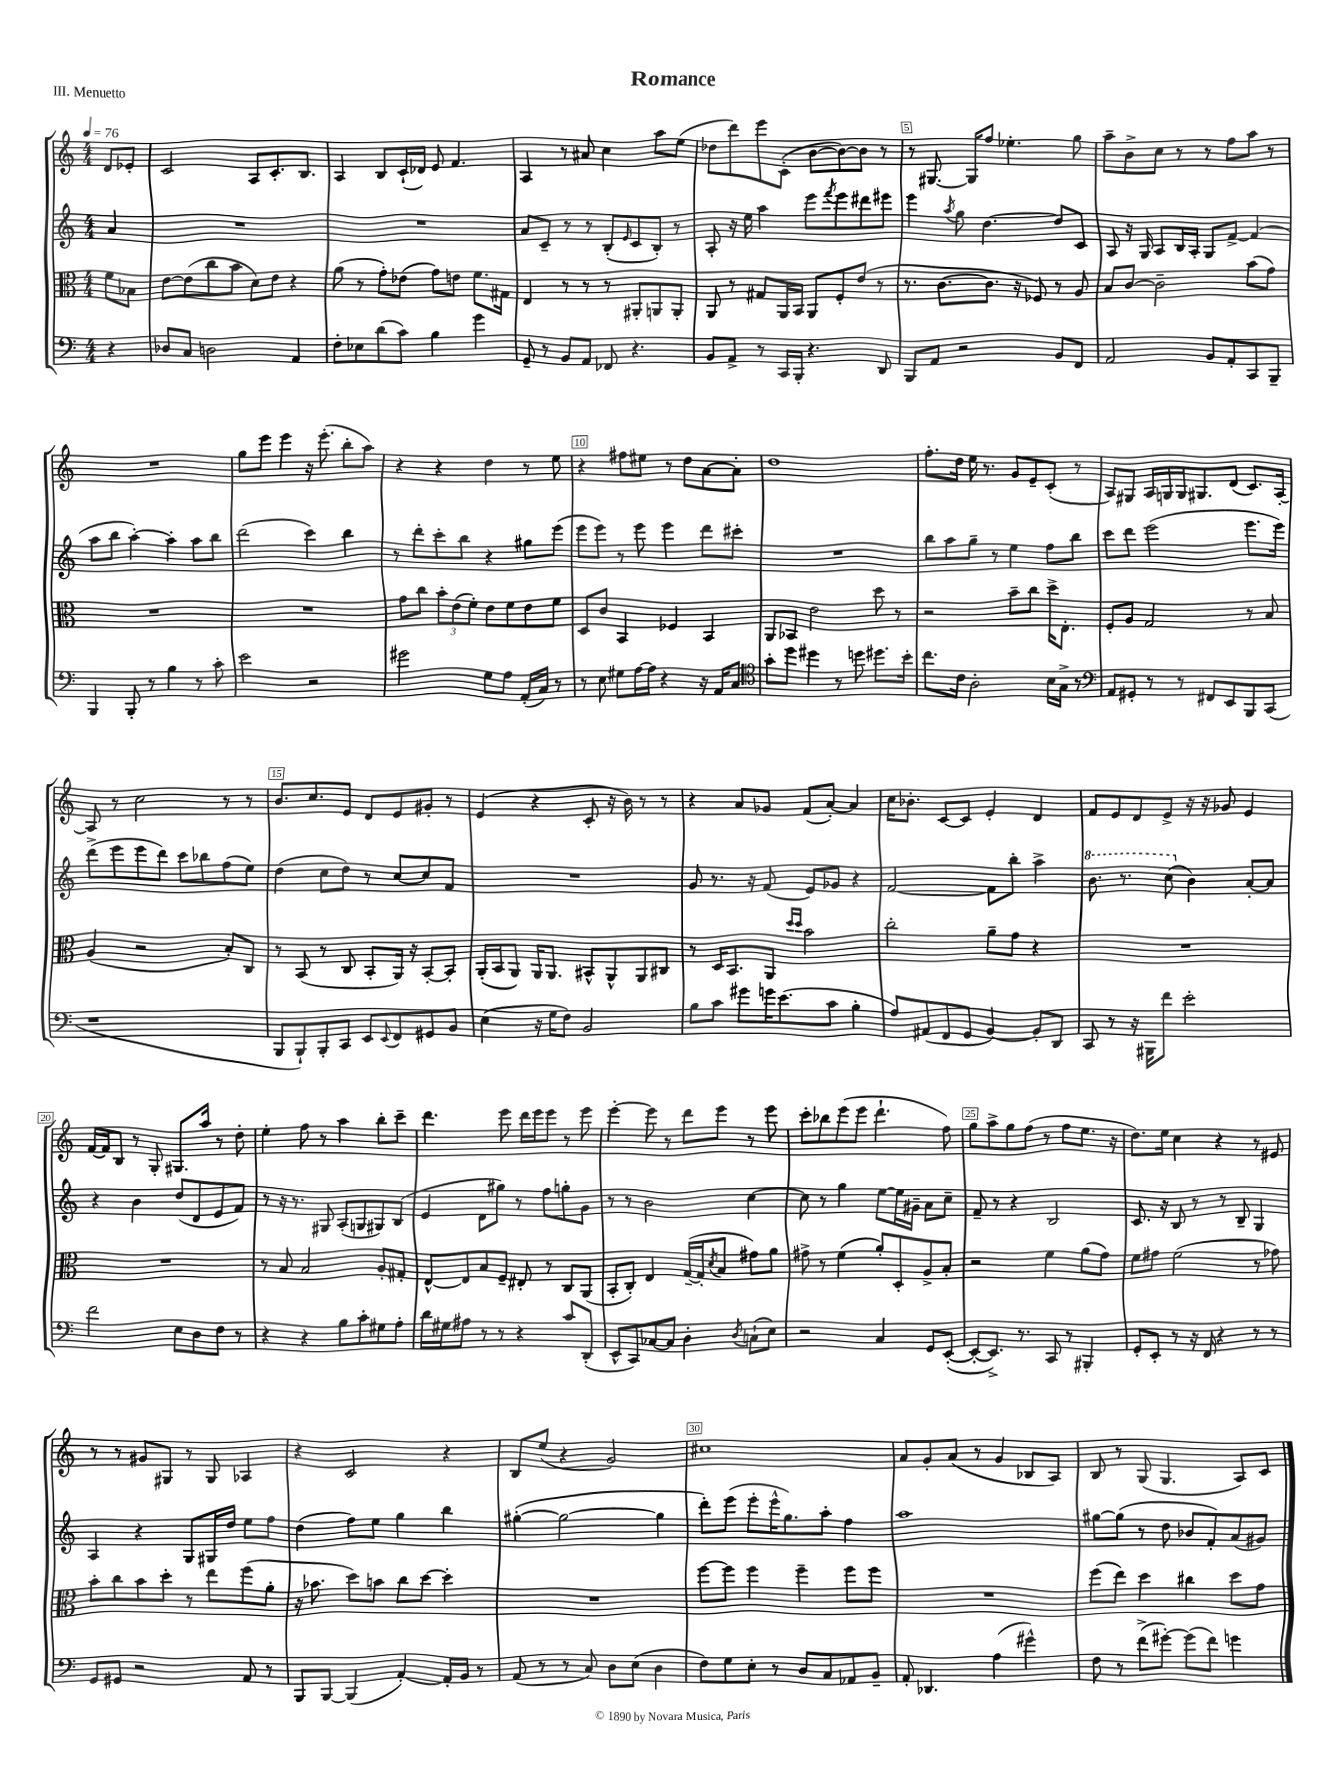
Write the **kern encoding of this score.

**kern	**kern	**kern	**kern
*part4	*part3	*part2	*part1
*staff4	*staff3	*staff2	*staff1
*clefF4	*clefC3	*clefG2	*clefG2
*k[]	*k[]	*k[]	*k[]
*M4/4	*M4/4	*M4/4	*M4/4
*MM76	*MM76	*MM76	*MM76
=	=	=	=
4r	8f\L	4a/	8d/L
.	8B-X\J	.	8e-X'/J
=1	=1	=1	=1
8D-X/L	[8e\L	1r	2c/
8C/J	(8e\]	.	.
2Dn\	8cc\	.	.
.	8b\J	.	.
.	8d\L)	.	8A/L
.	8e\J	.	8.c'/
4AA/	4r	.	.
.	.	.	8.B/J
=2	=2	=2	=2
8F'\L	(8a\	1r	4A/
8E-X\	8r	.	.
(8d\	8g'\L)	.	8B/L
8c\J)	(8e-X\J	.	(16c`/L
.	.	.	16d-X/JJ)
4B\	8g\L)	.	8e/
.	8en\J	.	4.f/
4g\	8.f\L	.	.
.	16G#X\Jk	.	.
=3	=3	=3	=3
8GG~/	4E/	8a/L	4A/
8r	.	8c~/J	.
8BB/L	8r	8r	8r
8AA/J	8r	8r	8a#X/
8FF-X/	8r	(8B'/L	4cc\
.	.	16qqe/	.
4.r	8AA#X'/L	8c/	.
.	8AAn/	8B'/J)	8aa\L
.	8AA'/J	8r	(8ee\J
=4	=4	=4	=4
8BB/L	8AA/	8A'/	8dd-X\L
8AA^/J	8r	16r	8ddd\)
.	.	16ee\	.
8r	8G#X/L	4aa\	8eee\
16CC/LL	16AA/L	.	(8c'\J
16BBB'/JJ	16BB/JJ	.	.
4.r	8AA/L	8eee\L	[8b\L
.	.	8qfff/	.
.	8F'/	8eee\	8b\_)
.	(8e/J	8ddd#X\	8b\J]
8DD/	8r	8eee#X\J	8r
=5	=5	=5	=5
8BBB/L	8.r	4eee\	8r
8AA/J	.	.	[8.G#X/
.	[8.c\L	.	.
.	.	8qaa/	.
2r	.	8gg\	.
.	.	.	16G#/KL]
.	8.c\J]	[4.dd\	8ff/J
.	.	.	4.ee-X'\
.	16r	.	.
.	8F-X/)	.	.
8BB/L	8r	8dd/L]	.
8FF/J	8A/	8c/J	8gg\
=6	=6	=6	=6
2AA/	8B/L	8A/	8aa~\L
.	[8c/J	16r	8b^\
.	.	16G/	.
.	2c~\]	8A/L	8cc\J
.	.	16B/L	8r
.	.	16A'/JJ	.
8BB/L	.	8G/L	8r
8AA'/	.	[8f^/J	8ff\L
8CC/	(8b\L	(4f/]	8aa\J
8BBB~/J	8g\J)	.	8r
!!LO:LB:g=z
=7	=7	=7	=7
4BBB/	1r	8aa\L	1r
.	.	8bb\J	.
8BBB'/	.	[4aa'\)	.
8r	.	.	.
4B\	.	4aa'\]	.
8r	.	8aa\L	.
8c'\	.	8bb\J	.
=8	=8	=8	=8
2e\	1r	(2ddd\	8gg\L
.	.	.	8eee\J
.	.	.	4eee\
2r	.	4ccc\)	16r
.	.	.	(8.eee'\
.	.	4bb\	8bb'\L
.	.	.	8aa\J)
=9	=9	=9	=9
2g#X\	8g\L	8r	4r
.	8cc\J	8ddd'\L	.
.	12b'\L	8ccc'\	4r
.	(12e\	.	.
.	.	8bb\J	.
.	12f'\J)	.	.
8G\L	8e\L	4r	4dd\
8A\J	8f\	.	.
(16AA'/LL	8e\	8gg#X\L	8r
16C/JJ)	.	.	.
8r	8f\J	(8eee\J	8ee\
=10	=10	=10	=10
8r	8D/L	8eee\L	4r
8E\	8c/J	8eee\J)	.
8G#X\L	4BB/	8r	8ff#X\L
[16A\L	.	8eee\	8ee#X\J
16A\JJ]	.	.	.
4r	4F-X/	4eee\	8r
.	.	.	8dd\L
16r	4BB/	8ddd\L	[8a\
16AA/KL	.	.	.
8C/J	.	8ccc#X'\J	8a'\J]
=11	=11	=11	=11
*clefC4	*	*	*
8g'\L	8AA/L	1r	1dd
8dd\J	8BB-X/J	.	.
4dd#X\	2e\	.	.
8r	.	.	.
8ddn\	.	.	.
8.dd#X\L	8dd\	.	.
.	8r	.	.
16b'\Jk	.	.	.
=12	=12	=12	=12
8.cc\L	2r	8bb\L	8.ff'\L
.	.	8aa\	.
16c\Jk	.	.	16dd\Jk
2A'\	.	8gg~\J	16ee\
.	.	.	8.r
.	.	8r	.
.	8b~\L	4ee\	8g/L
.	8cc\J	.	8e~/
16B\LL	16dd^\KL	8ff\L	(8c'/J
16G^\JJ	8.E'\J	.	.
8r	.	8bb\J	8r
=13	=13	=13	=13
*clefF4	*	*	*
8AA/L	8F'/L	8ccc\L	8A/L)
8GG#X'/J	8A/J	8ddd\J	8G#X/J
8r	2G/	(2eee\	16A/LL
.	.	.	16Gn/
8r	.	.	16G/J
.	.	.	8.G#X/
8FF#X/L	.	.	.
8EE/	.	.	(8d/J
8BBB/	8r	8.eee\L	8.c/L)
(8CC/J	8B/	.	.
.	.	16eee\Jk)	[16A'/Jk
!!LO:LB:g=z
=14	=14	=14	=14
1r	(4A/	(8ddd^\L	8A/]
.	.	8eee\	8r
.	2r	8eee\	2cc\
.	.	8ddd\J)	.
.	.	8ccc\L	.
.	.	8bb-X\	.
.	8B'/L)	(8ff\	8r
.	8C/J	8ee\J)	8r
=15	=15	=15	=15
8BBB/L	8r	(4dd\	8.b/L
8BBB`/)	(8BB/	.	.
.	.	.	8.cc/
8BBB'/	8r	8cc\L	.
8CC/J	8C/	8dd\J)	8e/J
8EE/L	8BB'/L	8r	8d/L
8qqEE/	.	.	.
8FF/	16AA/Jk)	[8cc/L	8e/
.	16r	.	.
8GG#X/	[8BB'/L	8cc/]	8g#X'/J
8BB/J	8BB'/J]	8f/J	8r
=16	=16	=16	=16
(4E\	(16AA'/LL	1r	(4e/
.	16BB/J	.	.
.	8AA/J)	.	.
16r	16AA/KL	.	4r
16G\KL	8.AA/J	.	.
8F\J)	.	.	.
2BB/	8BB#X^^/L	.	8c'/
.	8AA^^/	.	16r
.	.	.	16b\)
.	8AA/	.	8r
.	8C#X/J	.	8r
=17	=17	=17	=17
8B\L	8r	8g/	4r
8c\J	16D/KL	8.r	.
.	8.BB/	.	.
8g#X\L	.	.	8a/L
.	.	16r	.
16gn\K	8AA/J	(8f/	8g-X/J
(8.e\	.	.	.
.	16qqdd/LL	.	.
.	16qqdd/JJ	.	.
.	2b\	8e/L)	(8f/L
8c\J	.	8g-X/J	[8a'/J)
4B'\	.	4r	4a/]
=18	=18	=18	=18
8A/L)	2cc'\	[2f/	16cc\KL
.	.	.	8.b-X'\J
(8AA#X/	.	.	.
8FF/	.	.	[8c/L
8GG/J	.	.	8c/J]
[4BB/)	8a~\L	8f\L]	4e'/
.	8g\J	8bb'\J	.
8BB'/L]	4r	4aa^\	4d/
8DD/J	.	.	.
=19	=19	=19	=19
*	*	*8va	*
8CC/	1r	8.bb\	8f/L
8r	.	.	8e/
.	.	8.r	.
16r	.	.	8d/
16BBB#X\KL	.	.	.
8f\J	.	(8ccc\	8e^/J
*	*	*X8va	*
2e'\	.	4b\)	16r
.	.	.	16r
.	.	.	8g-X/
.	.	[8a'/L	4e/
.	.	8a/J]	.
!!LO:LB:g=z
=20	=20	=20	=20
2f\	1r	4r	[16f/LL
.	.	.	16f/J]
.	.	.	8B/J
.	.	4b\	8r
.	.	.	8G'/
8E\L	.	(8dd/L	8.G#X/L
8D\	.	8d/	.
.	.	.	16aa/Jk
8F\J	.	8e/	8r
8r	.	8f/J)	8dd'\
=21	=21	=21	=21
4r	8r	8r	4ee'\
.	8B/	16r	.
.	.	8.r	.
4r	2B/	.	8ff\
.	.	8G#X/	8r
8B\L	.	(8A'/L	4aa\
8c'\	.	8Gn/	.
8G#X\	8A'/L	8G#X/)	8bb'\L
8A'\J	8G#X'/J	(8B/J	8ccc~\J
=22	=22	=22	=22
16d\LL	[8E^^/L	4e/	4.ddd\
16G#X\J	.	.	.
8A#X\J	8E/]	.	.
8r	8B/	8d\L	.
8r	8F~/J	8gg#X\J)	8eee\
4r	8E#X'/	8r	16ddd\LL
.	.	.	16eee\J
.	8r	8ff\L	8eee\J
8c/L	8C/L	8ggn'\	8r
(8DD'/J	(8AA/J	8g\J	8eee\
=23	=23	=23	=23
8EE^^/L	8BB'/L	8r	[4eee'\
8CC/)	8C'/J)	8r	.
[8C-X/	4E/	2b\	8eee\]
8C-/J]	.	.	8r
4D'\	([16G~/LL	.	8ddd\L
.	16G'/J]	.	.
.	8qd/	.	.
.	8B/J	.	8eee\J
8qD/	.	.	.
(8Cn`\L	8g#X\L)	[4cc\	8r
8E\J)	8a\J	.	8eee\
=24	=24	=24	=24
2r	8g#X^\	8cc\]	8ccc'\L
.	8r	8r	8bb-X\
.	(4f\	4gg\	(8eee\
.	.	.	8eee\J
4C/	8a'/L)	[8ee\L	4.ddd`\
.	8D'/	16ee\L]	.
.	.	16g#X~\JJ	.
8GG/L	8A^/	8a\L	.
([8EE'/J	8B'/J	8cc~\J	8ff\)
=25	=25	=25	=25
8EE'/L_	2r	8f~/	8gg\L
8.EE^/J])	.	8r	8aa^\
.	.	4r	8gg\
8.r	.	.	.
.	.	.	(8ff\J
8CC/	4f\	2B/	8r
8r	.	.	8ff\L
4BBB#X'/	(8a\L	.	8.ee\J
.	8g\J)	.	.
.	.	.	16r
=26	=26	=26	=26
8GG'/L	8f\L	8.c/	8.dd\L)
8EE'/J	8g#X\J	.	.
.	.	16r	16ee\Jk
8r	(2f\	8B/	4cc\
16r	.	8r	.
16FF/	.	.	.
4r	.	8r	4r
.	.	8B~/	.
8r	8r	4G/	8r
8r	8g-X\)	.	8e#X/
!!LO:LB:g=z
=27	=27	=27	=27
8GG/L	8b'\L	4A/	8r
8GG#X/J	8cc\	.	8r
2r	8b\	4r	8g#X/L
.	8dd'\J	.	8G#X/J
.	8r	8G/L	8r
.	8ee\L	16G#X/L	8G#/
.	.	16dd/JJ	.
8AA/	(8ff\	8ee\L	4A-X/
8r	8a'\J	8ff\J	.
=28	=28	=28	=28
8BBB/L	16r	(4dd\	4r
.	8.b-X\	.	.
[8BBB/J	.	.	.
(4BBB/]	8dd\L)	8ff\L)	2c/
.	8bn\J	8ee\J	.
[4AA'/)	8cc\L	4gg\	.
.	[8dd\J	.	.
16AA'/LL]	4dd'\]	4bb\	4r
16BB/JJ	.	.	.
8r	.	.	.
=29	=29	=29	=29
(8AA/	1r	([4gg#X'\	8B/L
8r	.	.	(8ee/J
8r	.	2gg#\_	4r
8C/)	.	.	.
8D\L	.	.	2g/)
(8E\J	.	.	.
4D\	.	4gg#\]	.
=30	=30	=30	=30
8F\L)	[8ff\L	8ddd'\L)	1cc#X
8G\	8ff\J]	(8eee\J	.
8E'\J	4ff\	8eee'\L	.
8r	.	16eee^^\K	.
.	.	8.gg\)	.
8D/L	4ff~\	.	.
8C/	.	8aa'\J	.
8AA-X/	8ff\L	4ff\	.
8BB~/J	8ff\J	.	.
=31	=31	=31	=31
8AA'/	1r	1aa	8a/L
4.DD-X/	.	.	8g'/
.	.	.	(8a/J
.	.	.	8r
(4A\	.	.	4g/
4g#X^^\)	.	.	8B-X/L
.	.	.	8A/J)
=32	=32	=32	=32
8F\	(8ff\L	[8gg#X\L	8B/
8r	8ee\J)	(8gg#\J]	8r
(8f^\L	4dd\	8r	(8G/
[8g#X'\J)	.	8dd\	4.G/
(8g#\L]	4cc#X\	8b-X/L	.
8f\J)	.	8f'/)	.
4gn\	8dd\L	(8a/	8A/L)
.	8g\J	8g#X/J)	8c/J
==	==	==	==
*-	*-	*-	*-
